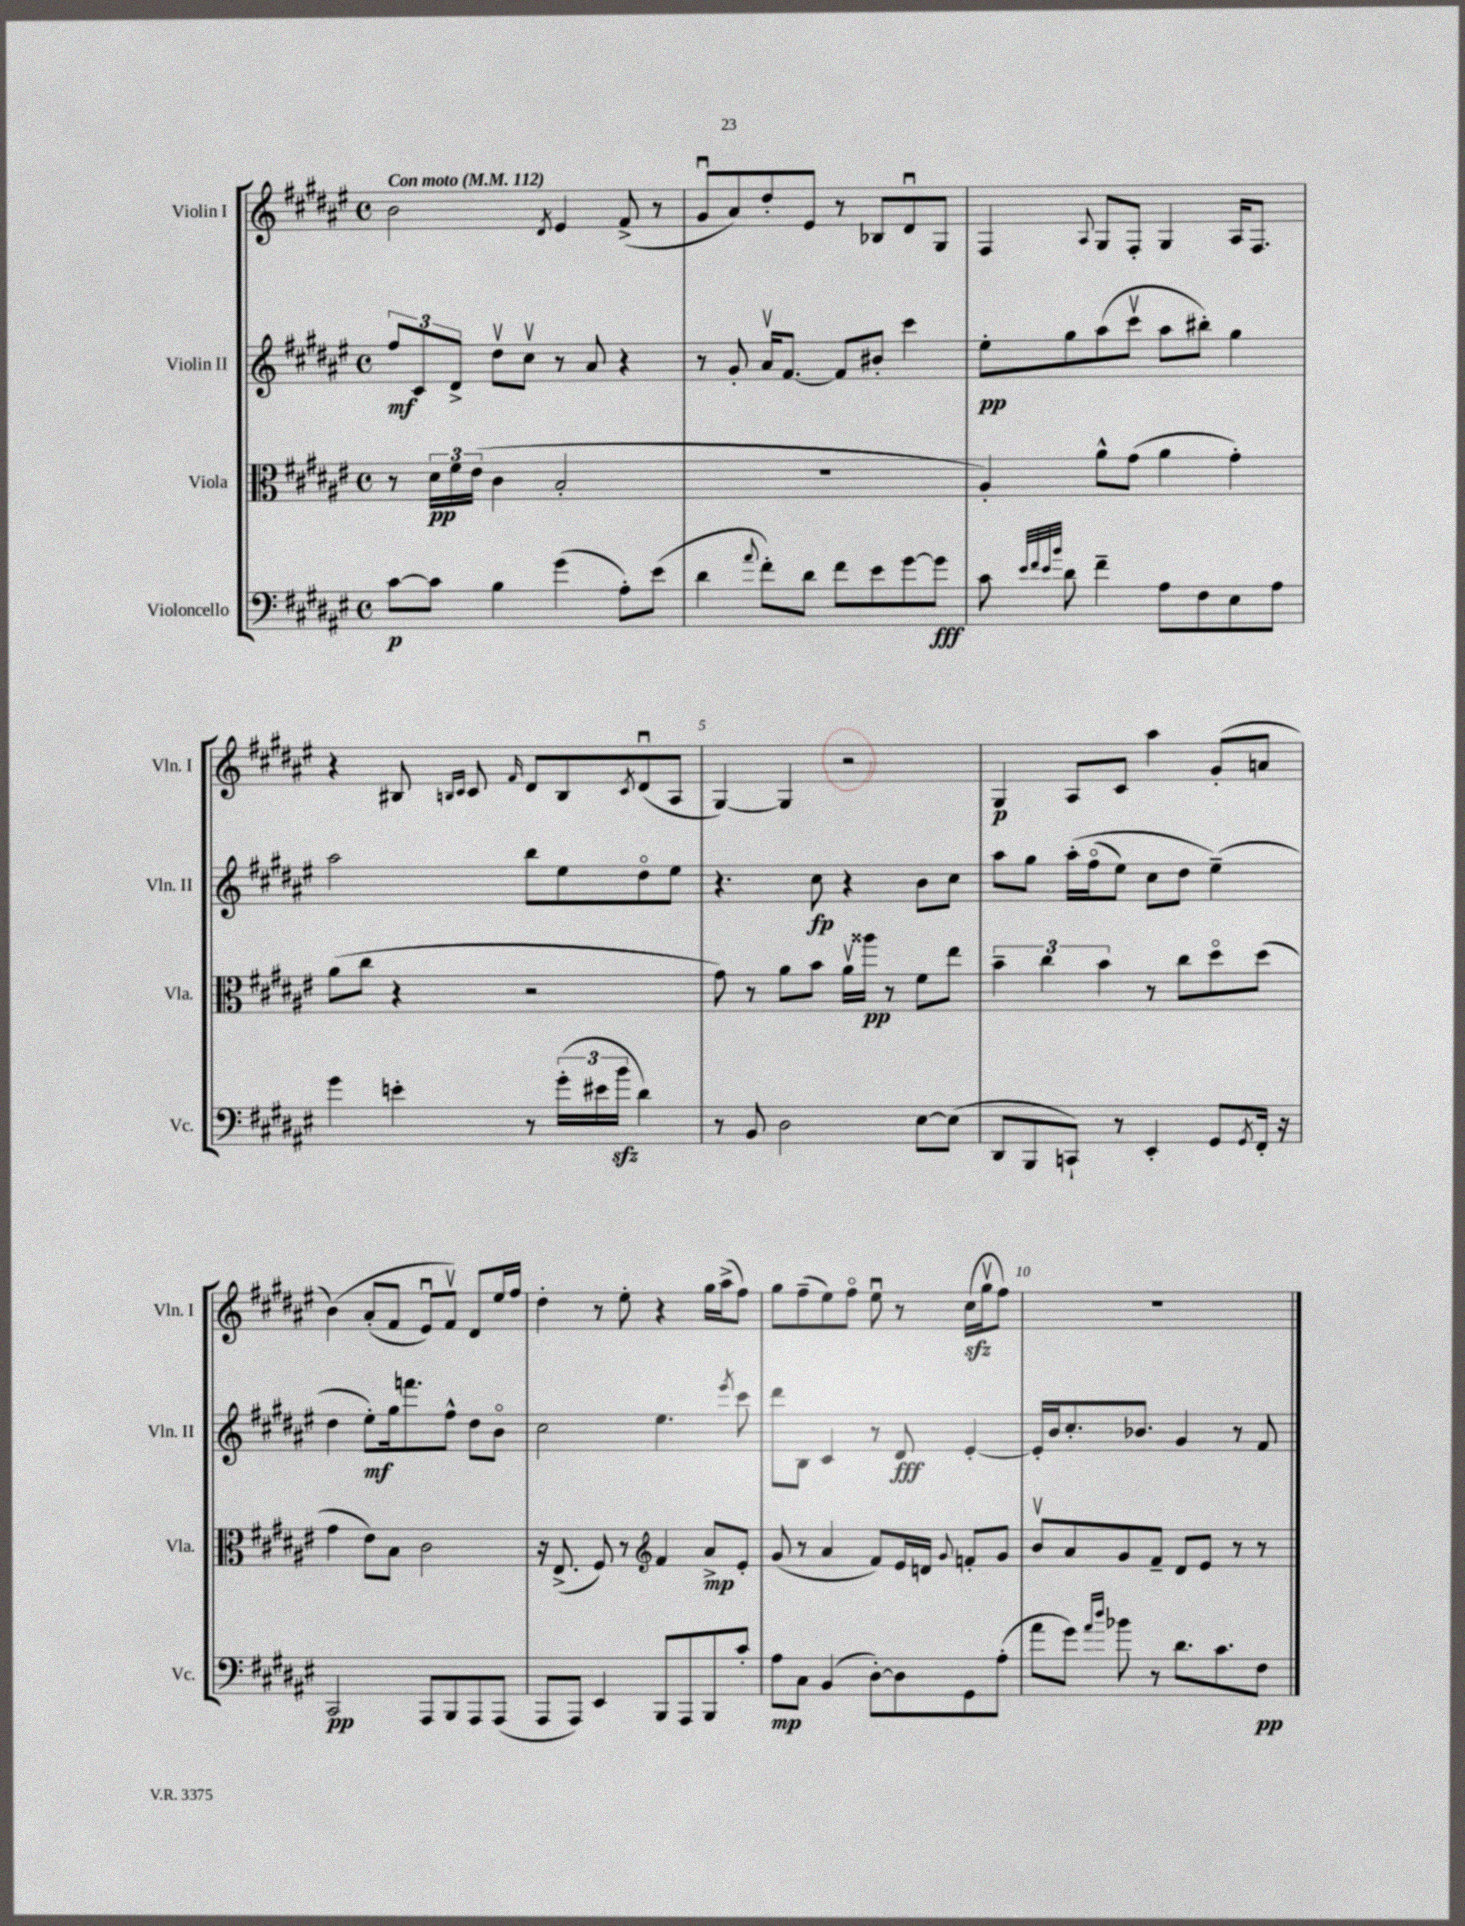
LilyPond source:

<<
\new StaffGroup <<
\new Staff = "s0" \with { instrumentName = "Violin I" shortInstrumentName = "Vln. I" } {
    \clef treble \key fis \major \defaultTimeSignature \time 4/4 \tempo "Con moto" 4 = 112
    b'2 \acciaccatura { dis'8 } eis'4 fis'8->( r8 |
    gis'8\downbow ais'8) dis''8-. eis'8 r8 bes8 dis'8\downbow gis8 |
    fis4 \appoggiatura { ais8 } gis8 fis8-. gis4 ais16 fis8. |
    r4 bis8 \grace { b16 cis'16 } cis'8 \grace { fis'16 } dis'8 b8 \acciaccatura { cis'8 } dis'8\downbow( ais8 |
    gis4~) gis4 r2 |
    gis4\p ais8 cis'8 ais''4 gis'8-.( a'8 |
    b'4)\( ais'8-.( fis'8 eis'8\downbow) fis'8\upbow\) dis'8 eis''16 fis''16 |
    dis''4-. r8 eis''8-. r4 gis''16 ais''16->( fis''8) |
    gis''8 fis''8--( eis''8) fis''8\flageolet eis''8\downbow r8 cis''16\sfz( gis''16\upbow fis''8) |
    R1 \bar "|." |
}
\new Staff = "s1" \with { instrumentName = "Violin II" shortInstrumentName = "Vln. II" } {
    \clef treble \key fis \major \defaultTimeSignature \time 4/4
    \tuplet 3/2 { fis''8\mf cis'8 dis'8-> } dis''8\upbow cis''8\upbow r8 ais'8 r4 |
    r8 gis'8-. ais'16\upbow fis'8.~ fis'8 bis'8-. cis'''4 |
    eis''8-.\pp gis''8 ais''8( cis'''8\upbow ais''8 bis''8-.) gis''4 |
    ais''2 b''8 eis''8 dis''8\flageolet eis''8 |
    r4. cis''8\fp r4 b'8 cis''8 |
    ais''8 gis''8 ais''16-.\( fis''16\flageolet( eis''8) cis''8 dis''8 eis''4--(\) |
    dis''4 eis''8-.\mf) gis''16 f'''8. fis''8-^ dis''8 b'8\flageolet |
    cis''2 eis''4. \acciaccatura { eis'''8 } cis'''8 |
    dis'''8 b8 cis'4 r8 dis'8\fff eis'4~-. |
    eis'16-. b'16 cis''8.-. bes'8. gis'4 r8 fis'8 \bar "|." |
}
\new Staff = "s2" \with { instrumentName = "Viola" shortInstrumentName = "Vla." } {
    \clef alto \key fis \major \defaultTimeSignature \time 4/4
    r8 \tuplet 3/2 { dis'16\pp fis'16 eis'16( } cis'4 b2-. |
    R1 |
    ais4-.) ais'8-^ gis'8( ais'4 gis'4-.) |
    ais'8( cis''8 r4 r2 |
    gis'8) r8 ais'8 b'8 ais'16\upbow aisis''16\pp r8 fis'8 eis''8 |
    \tuplet 3/2 { b'4-- cis''4 b'4 } r8 cis''8 dis''8\flageolet dis''8( |
    gis'4 eis'8) b8 cis'2 |
    r16 eis8.->( fis8) r8 \clef treble fis'4 ais'8->\mp eis'8-. |
    gis'8( r8 ais'4 fis'8) eis'16 d'16 \appoggiatura { gis'8 } f'8-. gis'8 |
    b'8\upbow ais'8 gis'8 fis'8-- dis'8 eis'8 r8 r8 \bar "|." |
}
\new Staff = "s3" \with { instrumentName = "Violoncello" shortInstrumentName = "Vc." } {
    \clef bass \key fis \major \defaultTimeSignature \time 4/4
    cis'8~\p cis'8 b4 gis'4( ais8-.) eis'8( |
    dis'4 \appoggiatura { ais'8 } fis'8-.) dis'8 fis'8 eis'8 gis'8~ gis'8\fff |
    cis'8 \grace { eis'32 fis'32 eis'32 b'32 } dis'8 fis'4-- ais8 fis8 eis8 ais8 |
    gis'4 e'4-. r8 \tuplet 3/2 { gis'16-.( eis'16 b'16\sfz } dis'4) |
    r8 b,8 dis2 eis8~ eis8( |
    dis,8 b,,8 c,8-!) r8 eis,4-. gis,8 \acciaccatura { gis,8 } fis,16-. r16 |
    cis,2\pp ais,,8 b,,8 ais,,8 ais,,8( |
    ais,,8 ais,,8) eis,4 b,,8 ais,,8 b,,8 cis'8-. |
    ais8\mp cis8 b,4( dis8~-.) dis8 gis,8 ais8-.( |
    ais'8 gis'8) \grace { ais'16 dis''16 } bes'8 r8 dis'8. cis'8. fis8\pp \bar "|." |
}
>>
>>
\layout { \context { \Score \override BarNumber.break-visibility = ##(#f #t #t) barNumberVisibility = #(every-nth-bar-number-visible 5) } }
